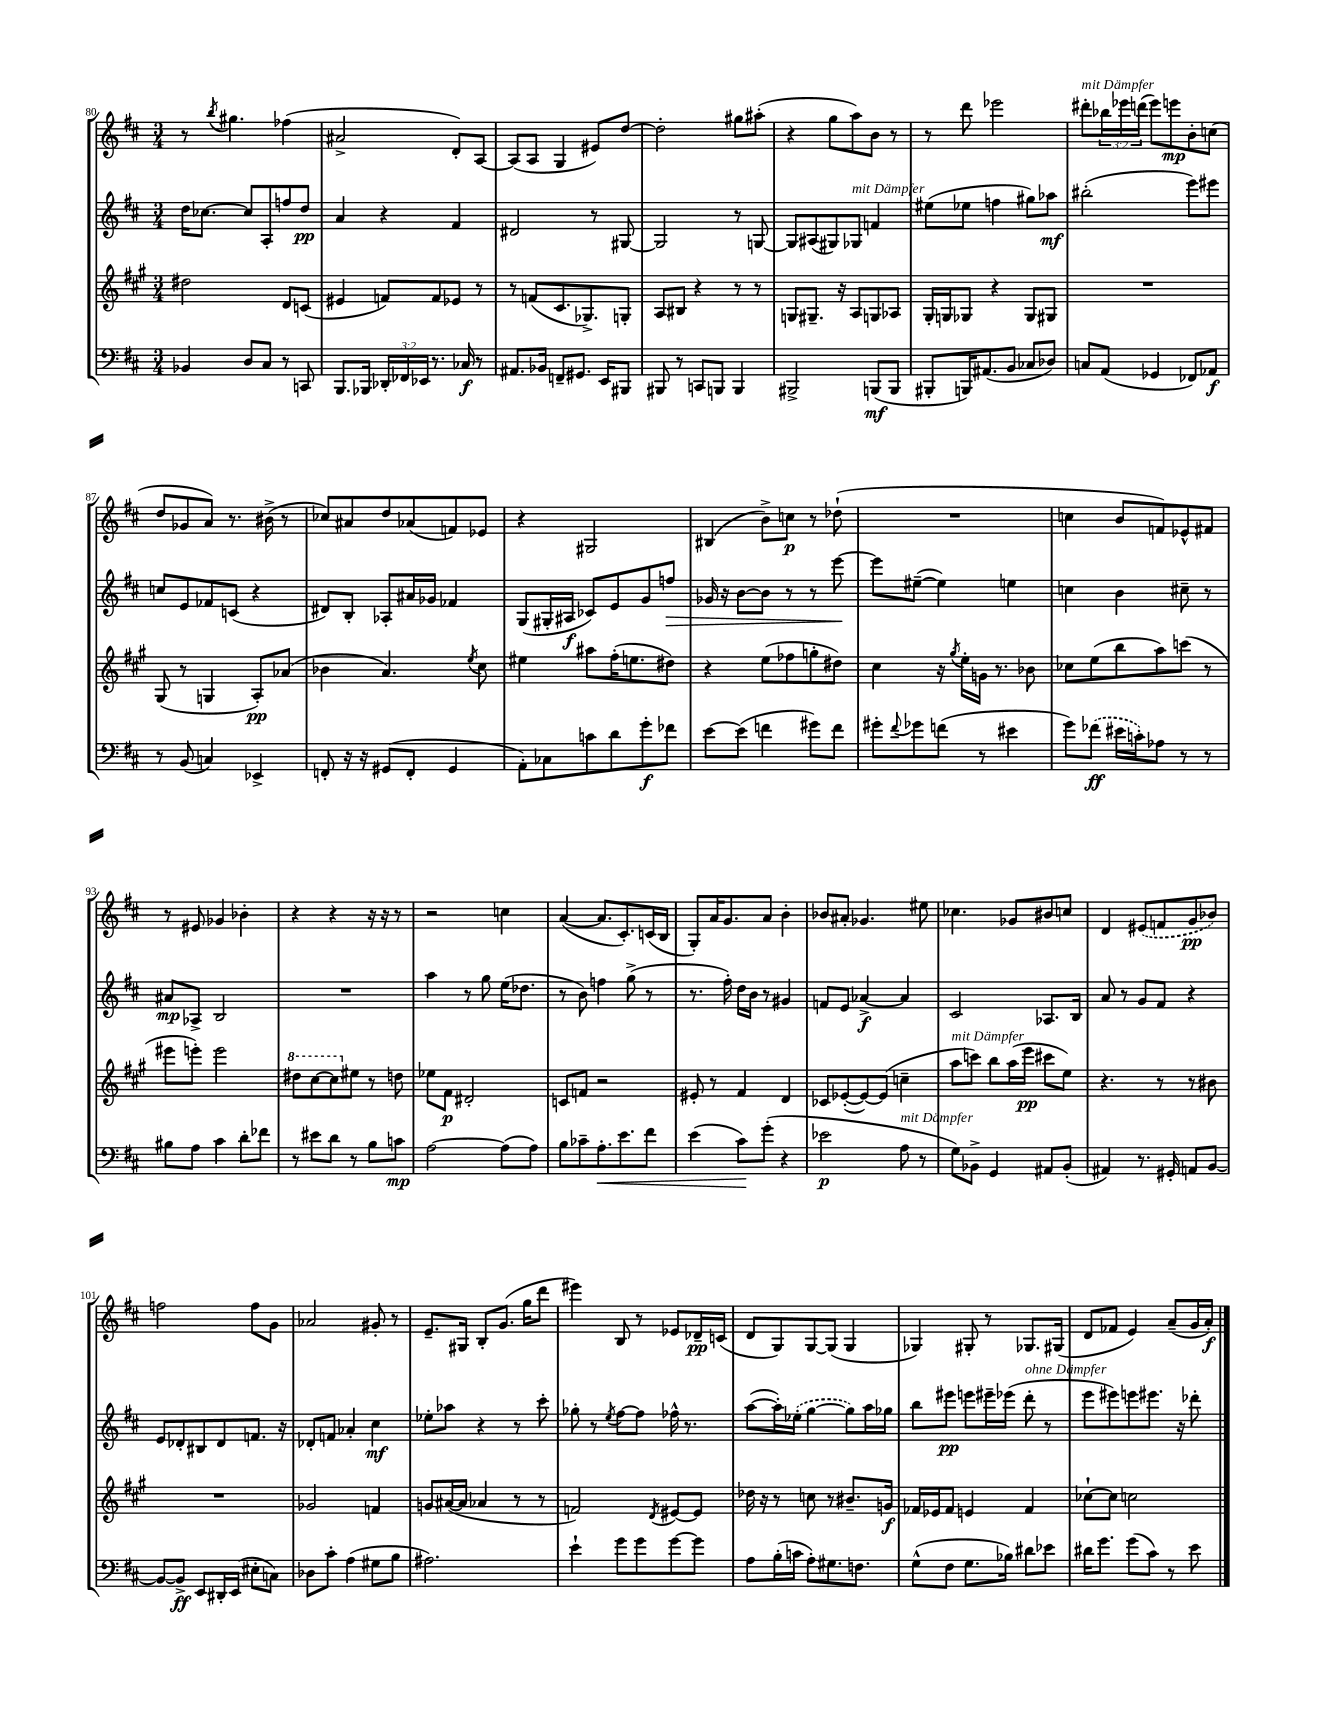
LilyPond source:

<<
\new StaffGroup <<
\new Staff = "s0" {
    \clef treble \key d \major \numericTimeSignature \time 3/4 \override Staff.TupletNumber.text = #tuplet-number::calc-fraction-text
    r8 \acciaccatura { b''8 } gis''4. fes''4( |
    ais'2-> d'8-.) a8~ |
    a8( a8 g4 eis'8) d''8~ |
    d''2-. gis''8 ais''8-.( |
    r4 g''8 a''8) b'8 r8 |
    r8 d'''8 ees'''2 |
    dis'''8-.^\markup { \italic "mit Dämpfer" } \tuplet 3/2 { bes''16 ees'''16 d'''16( } ees'''8) e'''8\mp b'8-. c''8( |
    d''8 ges'8 a'8) r8. bis'16->( r8 |
    ces''8) ais'8 d''8 aes'8( f'8) ees'8 |
    r4 gis2 |
    bis4( b'8->) c''8\p r8 des''8-!( |
    R2. |
    c''4 b'8 f'8) ees'8-^ fis'8 |
    r8 eis'8 ges'4 bes'4-. |
    r4 r4 r16 r16 r8 |
    r2 c''4 |
    a'4~( a'8. cis'8.-.) c'16( b16 |
    g8-.) a'16 g'8. a'8 b'4-. |
    bes'8 ais'8-. ges'4. eis''8 |
    ces''4. ges'8 bis'8 c''8 |
    d'4 \once \slurDashed eis'8( f'8 g'8\pp bes'8) |
    f''2 f''8 g'8 |
    aes'2 gis'8-. r8 |
    e'8.-- gis16 b8-. g'8.( g''16 d'''8 |
    eis'''4) b8 r8 ees'8 des'16--\pp c'16( |
    d'8 g8) g8~ g8( g4 |
    ges4) gis8-. r8 ges8. gis16( |
    d'8 fes'8 e'4) a'8--( g'16 a'16-.\f) \bar "|." |
}
\new Staff = "s1" {
    \clef treble \key d \major \numericTimeSignature \time 3/4
    d''16 ces''8.~ ces''8 a8-. f''8 d''8\pp |
    a'4 r4 fis'4 |
    dis'2 r8 gis8~ |
    gis2 r8 g8~ |
    g8 ais8( gis8) ges8^\markup { \italic "mit Dämpfer" } f'4 |
    eis''8( ees''8 f''4 gis''8) aes''8\mf |
    bis''2-.( e'''8) eis'''8 |
    c''8 e'8 fes'8 c'8( r4 |
    dis'8) b8-. aes8-. ais'16 ges'16 fes'4 |
    g8( gis16-. ais16\f ces'8) e'8 g'8 f''8\> |
    ges'16 r16 b'8~ b'8 r8 r8 e'''8~\! |
    e'''8 eis''8~--( eis''4) e''4 |
    c''4 b'4 cis''8-- r8 |
    ais'8\mp aes8-> b2 |
    R2. |
    a''4 r8 g''8 e''16( des''8. |
    r8 b'8) f''4 g''8->( r8 |
    r8. fis''16-.) d''16 b'16 r8 gis'4 |
    f'8 e'8 aes'4~->\f aes'4 |
    cis'2 aes8. b16 |
    a'8 r8 g'8 fis'8 r4 |
    e'8 des'8-. bis8 des'8 f'8. r16 |
    des'8-. f'8 aes'4-. cis''4\mf |
    ees''8-. aes''8 r4 r8 cis'''8-. |
    ges''8-. r8 \acciaccatura { e''8 } fis''8~ fis''8 fes''16-^ r8. |
    a''8~( a''16-.) \once \slurDashed ees''16-.( g''4~ g''8) a''16 ges''16 |
    b''8 eis'''8\pp e'''8 eis'''16-- ees'''16( d'''8-.^\markup { \italic "ohne Dämpfer" } r8 |
    e'''8 eis'''8) e'''8 eis'''8. r16 des'''8-. \bar "|." |
}
\new Staff = "s2" {
    \clef treble \key a \major \numericTimeSignature \time 3/4
    dis''2 d'8 c'8( |
    eis'4 f'8) f'8 ees'8 r8 |
    r8 f'8( cis'8. ges8.->) g8-. |
    a8 bis8 r4 r8 r8 |
    g8 gis8.-- r16 a8 g8 aes8 |
    gis16-. g16 ges8 r4 ges8 gis8 |
    R2. |
    gis8( r8 g4 a8-.\pp) aes'8( |
    bes'4 a'4.) \acciaccatura { e''8 } cis''8 |
    eis''4 ais''8 fis''16-.( e''8. dis''8) |
    r4 e''8( fes''8 g''8-. dis''8) |
    cis''4 r16 \acciaccatura { gis''8 } e''16-. g'16 r8. bes'8 |
    ces''8 e''8( b''8 a''8) c'''8( r8 |
    eis'''8 e'''8-.) e'''2 |
    \ottava #1 dis'''8 cis'''8~ cis'''8 \ottava #0 eis''8 r8 d''!8 |
    ees''8 fis'8\p dis'2-. |
    c'8 f'8 r2 |
    eis'8-. r8 fis'4 d'4 |
    ces'8 ees'8~-.( ees'8~) ees'8( c''4-- |
    a''8^\markup { \italic "mit Dämpfer" } c'''8) b''8 a''16( e'''16\pp cis'''8 e''8) |
    r4. r8 r8 bis'8 |
    R2. |
    ges'2 f'4 |
    g'8 ais'16~( ais'16 aes'4 r8 r8 |
    f'2) \acciaccatura { d'8 } eis'8~ eis'8 |
    des''16 r16 r8 c''8 r8 bis'8.-- g'16\f |
    fes'16 ees'16 fes'8 e'4 fes'4 |
    ces''8~-! ces''8 c''2 \bar "|." |
}
\new Staff = "s3" {
    \clef bass \key d \major \numericTimeSignature \time 3/4 \override Staff.TupletNumber.text = #tuplet-number::calc-fraction-text
    bes,4 d8 cis8 r8 c,8 |
    b,,8. bes,,16 \tuplet 3/2 { des,16-. fes,16 ees,16 } r8. ces16\f r8 |
    ais,8. bes,16 f,8-- gis,8. e,16 bis,,8 |
    bis,,8 r8 c,8 b,,8 b,,4 |
    bis,,2-> b,,8\mf( b,,8 |
    bis,,8-. b,,16) ais,8.( b,8 ces8 des8) |
    c8 a,8( ges,4 fes,8) aes,8\f |
    r8 b,8( c4) ees,4-> |
    f,8-. r16 r16 gis,8( f,8-. gis,4 |
    a,8-.) ces8 c'8 d'8 g'8-.\f fes'8 |
    e'8~ e'8( f'4 gis'8) f'8 |
    gis'8-. \appoggiatura { fis'8 } ges'8 f'8( r8 eis'4 |
    g'8) \once \slurDashed fes'8\ff( eis'16 c'16-.) aes8 r8 r8 |
    bis8 a8 cis'4 d'8-. fes'8 |
    r8 eis'8 d'8 r8 b8 c'8\mp |
    a2~ a8( a8) |
    b8 ces'8-- a8.-.\< e'8. fis'8 |
    e'4( cis'8\!) g'8-.( r4 |
    ees'2\p a8^\markup { \italic "mit Dämpfer" } r8 |
    g8) bes,8-> g,4 ais,8 bes,8-.( |
    ais,4) r8. gis,16-. a,8 b,8~ |
    b,8~ b,8->\ff e,8 dis,16-. e,16( eis8-. c8) |
    des8 cis'8-. a4( gis8 b8 |
    ais2.) |
    e'4-! g'8 g'8 g'8~ g'8 |
    a8 b16-.( c'16 a8-.) gis8. f8. |
    g8-^( fis8 g8. bes16) dis'8 ees'8 |
    dis'16 g'8. g'8( cis'8) r8 e'8 \bar "|." |
}
>>
>>
\layout { \context { \Score currentBarNumber = #80 } }
